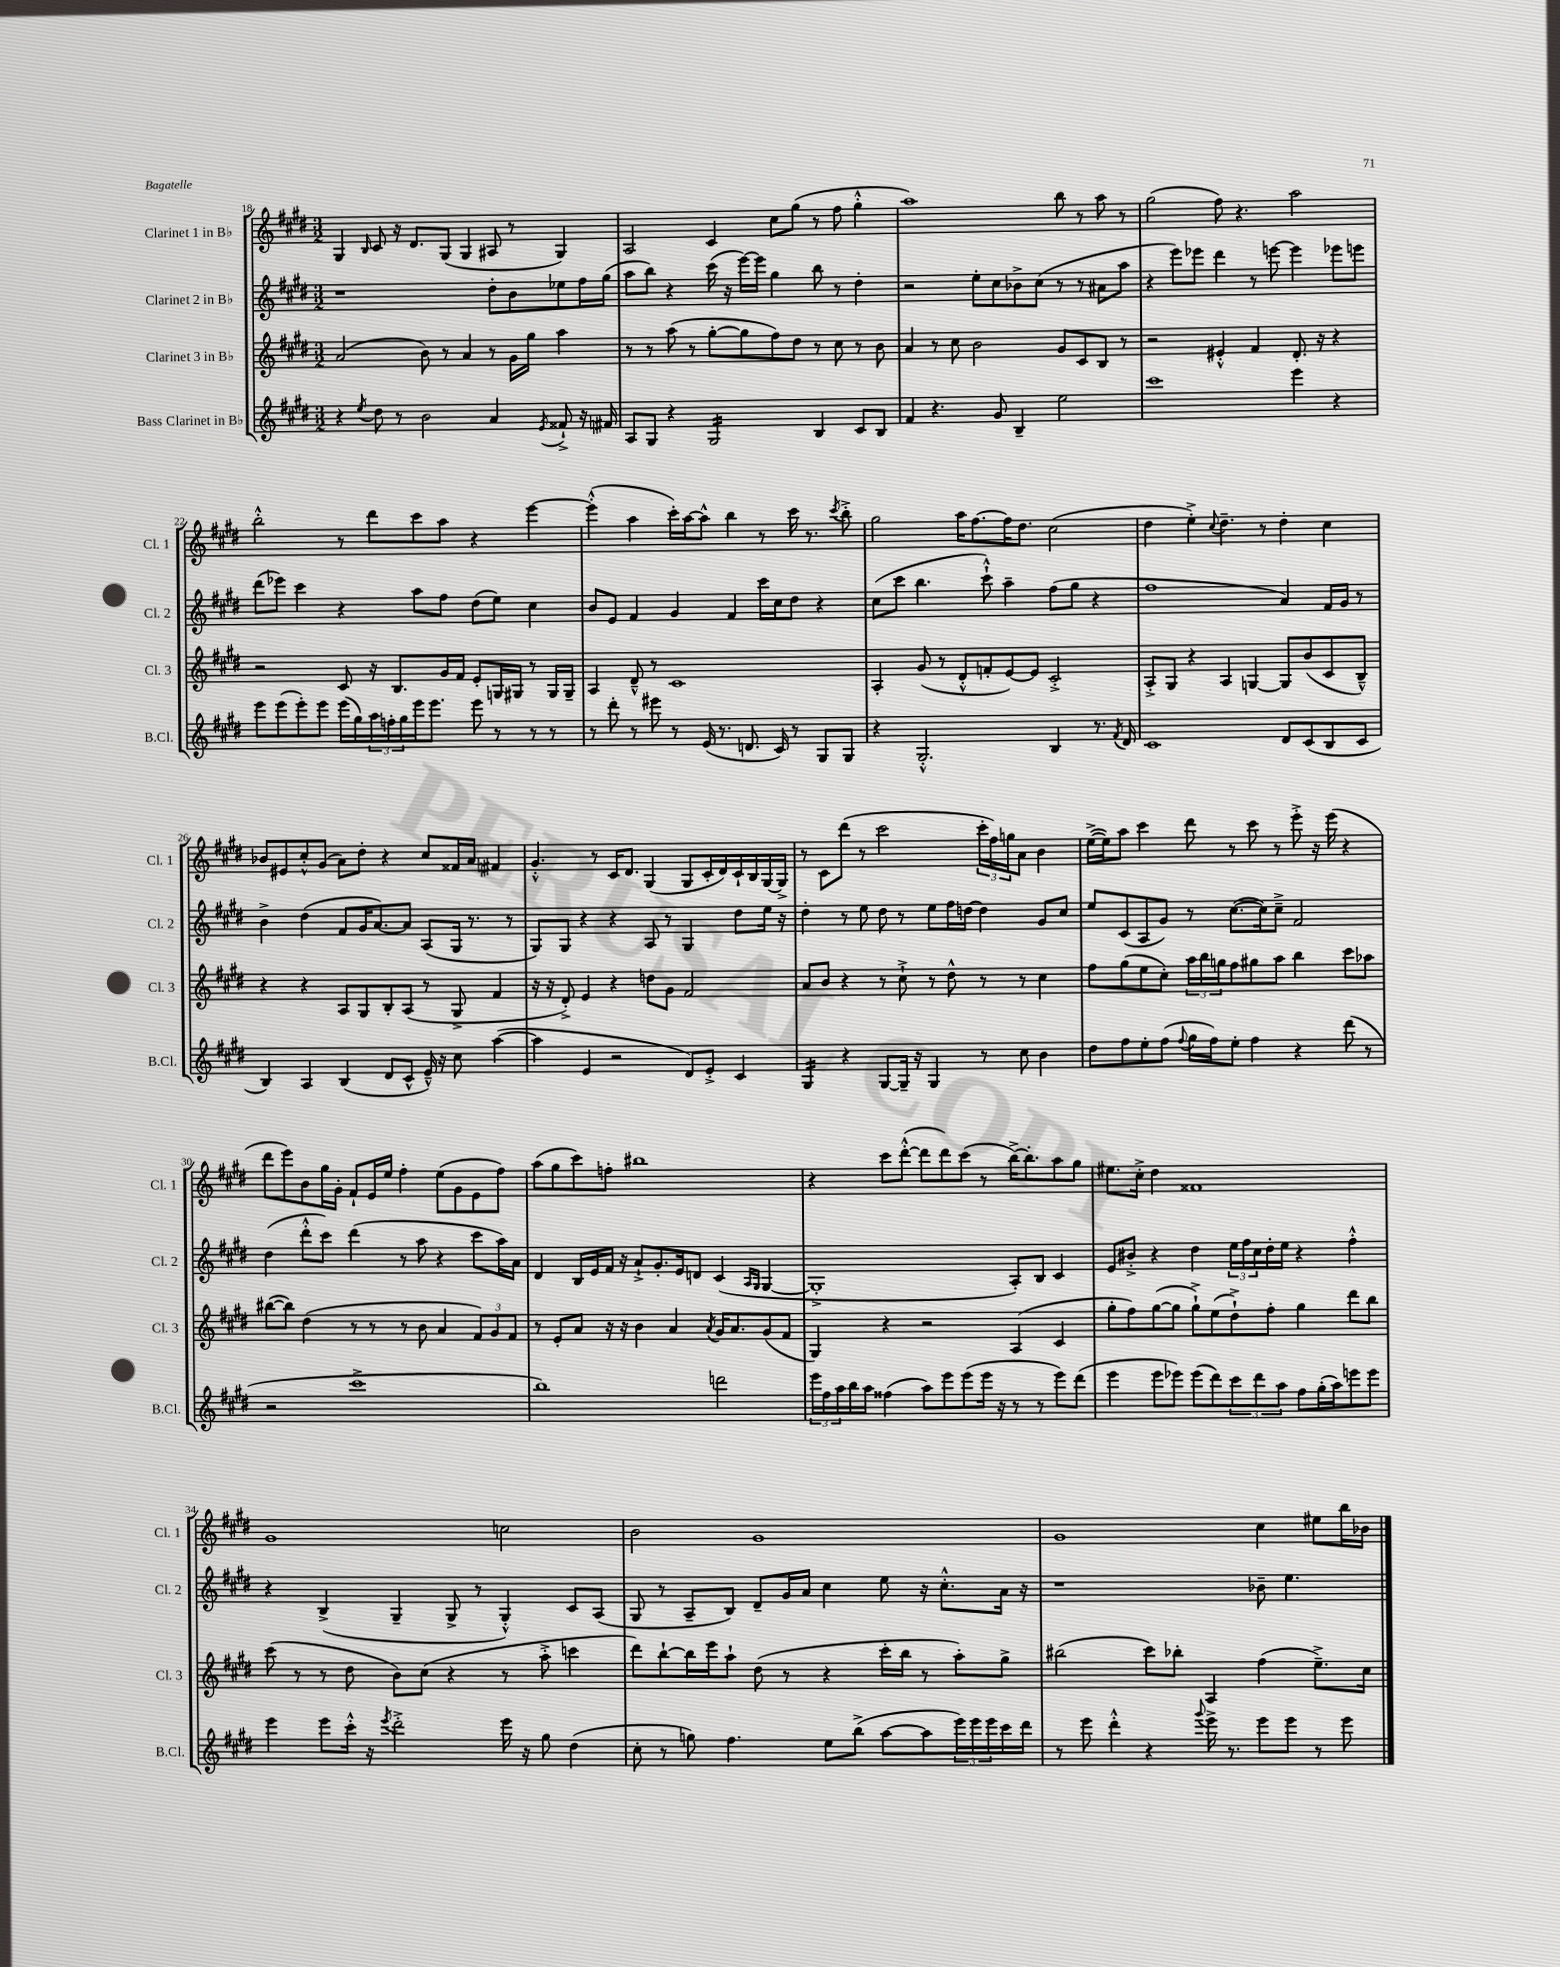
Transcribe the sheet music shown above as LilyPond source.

<<
\new StaffGroup <<
\new Staff = "s0" \with { instrumentName = "Clarinet 1 in Bb" shortInstrumentName = "Cl. 1" } {
    \clef treble \key e \major \numericTimeSignature \time 3/2
    gis4 \grace { b16 } cis'8 r16 dis'8. gis8( gis4 ais8 r8 gis4) |
    a2 cis'4 cis''8 gis''8( r8 fis''8 gis''4-.-^ |
    a''1) b''8 r8 a''8 r8 |
    gis''2( fis''8) r4. a''2 |
    b''2-.-^ r8 dis'''8 cis'''8 a''8 r4 e'''4~ |
    e'''4-.-^( a''4 cis'''16-.) a''16~ a''8-^ b''4 r8 cis'''16 r8. \acciaccatura { cis'''8 } b''8-.-> |
    gis''2 a''16 fis''8.~ fis''16 dis''8. cis''2( |
    dis''4 e''4-.->) \appoggiatura { cis''8 } dis''4.-- r8 dis''4-. cis''4 |
    bes'8 eis'8 cis''8-.-^ gis'8( a'8) dis''8-. r4 cis''8 fisis'16 a'16 fis'4 |
    gis'4.-.-^ r8 cis'16 dis'8. gis4( gis8 cis'16-. dis'16) cis'16-! b16 gis16~ gis16-> |
    r8 cis'8 dis'''8( r8 cis'''2 \tuplet 3/2 { cis'''16-. fis''16) g''16 } a'8 b'4 |
    e''16~->( e''16) a''8 cis'''4 dis'''8 r8 cis'''8 r8 e'''8-.-> r16 e'''16( r4 |
    dis'''8 e'''8) b'8 gis''16 gis'16-. fis'8-! e'16 e''16 fis''4-. e''8( gis'8 e'8 fis''8) |
    a''8( gis''8 cis'''8) f''8-. bis''1 |
    r4 cis'''8 dis'''8~-.-^( dis'''8 dis'''8) cis'''8( r8 b''16~->) b''8.-. a''8 gis''8 |
    eis''8. cis''16-.-> dis''4 fisis'1 |
    gis'1 c''2 |
    b'2 gis'1 |
    gis'1 cis''4 eis''8 b''16 bes'16 \bar "|." |
}
\new Staff = "s1" \with { instrumentName = "Clarinet 2 in Bb" shortInstrumentName = "Cl. 2" } {
    \clef treble \key e \major \numericTimeSignature \time 3/2
    r1 dis''8-. b'8 ees''8 fis''16 gis''16( |
    a''8 b''8) r4 cis'''16( r16 e'''16~) e'''16 gis''4 b''8 r8 dis''4-. |
    r2 e''8-. cis''8 bes'8-> cis''8( r8 r8 ais'8 a''8 |
    r4 e'''8) ees'''8 dis'''4 r8 e'''8~ e'''4 ees'''8 e'''8 |
    dis'''8( ees'''8) cis'''4 r4 a''8 fis''8 dis''8( e''8) cis''4 |
    b'8 e'8 fis'4 gis'4 fis'4 cis'''16 cis''16 dis''8 r4 |
    cis''8( cis'''8 b''4. cis'''8-!-^) a''4-- fis''8( gis''8 r4 |
    fis''1 a'4) fis'16 gis'16 r8 |
    b'4-> dis''4( fis'8 gis'16 a'8.~) a'8 a8( gis16 r8. r8 |
    gis8) gis8 r4 r4 a8 r8 gis4 dis''8 e''16 r16 |
    dis''4-. r8 e''8 dis''8 r8 e''8 fis''16 d''16~ d''4 gis'8 cis''8 |
    e''8 cis'8( a8 gis'8) r8 cis''8.~( cis''16) cis''8---> fis'2 |
    dis''4( dis'''8-.-^ cis'''8) dis'''4( r8 a''8 r4 cis'''8 a''16) a'16 |
    dis'4 b16 e'16 fis'16 r16 a'8-!-> gis'8.-. e'16 d'8 cis'4( \grace { a16 gis16 } gis4~ |
    gis1-.-> a8-.) b8 cis'4 |
    e'8 bis'8-.-> r4 dis''4 \tuplet 3/2 { e''16 fis''16 cis''16 } dis''16-. e''16 r4 fis''4-.-^ |
    r4 b4->( gis4-- gis8-> r8 gis4-.-^) cis'8 a8( |
    gis8 r8 a8-- b8) dis'8-- gis'16 a'16 cis''4 e''8 r16 cis''8.-.-^ a'16 r16 |
    r1 bes'8-- e''4. \bar "|." |
}
\new Staff = "s2" \with { instrumentName = "Clarinet 3 in Bb" shortInstrumentName = "Cl. 3" } {
    \clef treble \key e \major \numericTimeSignature \time 3/2
    a'2( b'8) r8 a'4 r8 gis'16 gis''16 a''4 |
    r8 r8 a''8( r8 gis''8~-. gis''8 fis''8) dis''8 r8 cis''8 r8 b'8 |
    a'4 r8 cis''8 b'2 gis'8 cis'8 b8 r8 |
    r2 eis'4-.-^ fis'4 dis'8.-. r16 r4 |
    r2 cis'8 r16 b8. gis'16 fis'16 e'8-. g16 gis16 r8 gis16 gis16-- |
    a4 dis'8---^ r8 cis'1 |
    a4-. gis'8( r8 dis'8-.-^ f'8-. e'8~) e'8 cis'2-.-> |
    a8-.-> gis8 r4 a4 g4~ g8 b'8( cis'8 b8---^) |
    r4 r4 a8 gis8 b8-. a8( r8 gis8-> fis'4 |
    r16 r16 dis'8-.->) e'4 r4 d''8 gis'8 fis'2 |
    a'8 b'8 r4 r8 cis''8-!-> r8 dis''8-^ r8 r8 cis''4 |
    fis''8 gis''8( e''8 cis''8-.) \tuplet 3/2 { a''16 b''16 g''16 } fis''8 gis''8 a''8 b''4 cis'''8 aes''8 |
    bis''8~( bis''8) dis''4( r8 r8 r8 b'8 a'4 \tuplet 3/2 { fis'8) gis'8 fis'8 } |
    r8 e'8-. a'8 r16 r16 b'4 a'4 \acciaccatura { a'8 } gis'16 a'8. gis'8( fis'8 |
    gis4) r4 r2 a4( cis'4 |
    gis''8-. fis''8) gis''8~( gis''8 gis''8-!->) e''8( dis''8-!->) fis''8-. gis''4 dis'''8 b''8 |
    cis'''8( r8 r8 dis''8 b'8) cis''8( r4 r8 a''8-.-> c'''4 |
    dis'''8) b''8~-! b''16 e'''16 a''8-! dis''8( r8 r4 cis'''16-. b''16 r8 a''8-.) gis''8-> |
    bis''2( cis'''8) bes''8-. a4 fis''4( e''8.--->) cis''16 \bar "|." |
}
\new Staff = "s3" \with { instrumentName = "Bass Clarinet in Bb" shortInstrumentName = "B.Cl." } {
    \clef treble \key e \major \numericTimeSignature \time 3/2
    r4 \acciaccatura { e''8 } dis''8 r8 b'2 a'4 \acciaccatura { e'8 } fisis'8-!-> r16 fis'16 |
    a8 gis8 r4 gis2:16 b4 cis'8 b8 |
    fis'4 r4. gis'8 b4-- e''2 |
    cis'''1 e'''4 r4 |
    e'''8 e'''8( e'''8-.) e'''8 e'''16( gis''16) \tuplet 3/2 { a''16 f''16-. gis''16 } e'''16 e'''8. e'''8 r8 r8 r8 |
    r8 dis'''8-. r8 eis'''8 r8 e'16( r8. d'8. cis'16) r8 gis8 gis8 |
    r4 gis2.-.-^ b4 r8. \acciaccatura { fis'8 } dis'16 |
    cis'1 dis'8 cis'8( b8 cis'8 |
    b4) a4 b4( dis'8 cis'8-^ e'16---^) r16 cis''8 a''4~( |
    a''4 e'4 r2 dis'8) e'8-.-> cis'4 |
    gis4:16 r4 gis8~ gis16-- r16 gis4 r8 cis''8 b'4 |
    dis''8 fis''8 e''8-. fis''8( \appoggiatura { fis''8 } gis''16 fis''16) e''8-. fis''4 r4 dis'''8( r8 |
    r2 cis'''1-> |
    b''1) d'''2 |
    \tuplet 3/2 { e'''16 fis''16 a''16 } b''16 a''16 fisis''4( a''8) e'''8 e'''8( e'''16 r16 r8 r8 e'''8) dis'''8( |
    e'''4 e'''8 ees'''8) ees'''8( dis'''8) \tuplet 3/2 { cis'''8 dis'''8 a''8 } fis''8 gis''16-.( a''16) e'''8 e'''8 |
    e'''4 e'''8 cis'''16-.-^ r16 \acciaccatura { e'''8 } dis'''2-.-> e'''16 r16 gis''8 dis''4( |
    cis''8-. r8 g''8) fis''4. e''8 b''8->( a''8~ a''8 \tuplet 3/2 { e'''16) e'''16 e'''16 } cis'''16 dis'''16 |
    r8 e'''8 dis'''4-.-^ r4 \appoggiatura { gis'''8 } e'''16-> r8. e'''8 e'''8 r8 e'''8 \bar "|." |
}
>>
>>
\layout { \context { \Score currentBarNumber = #18 } }
